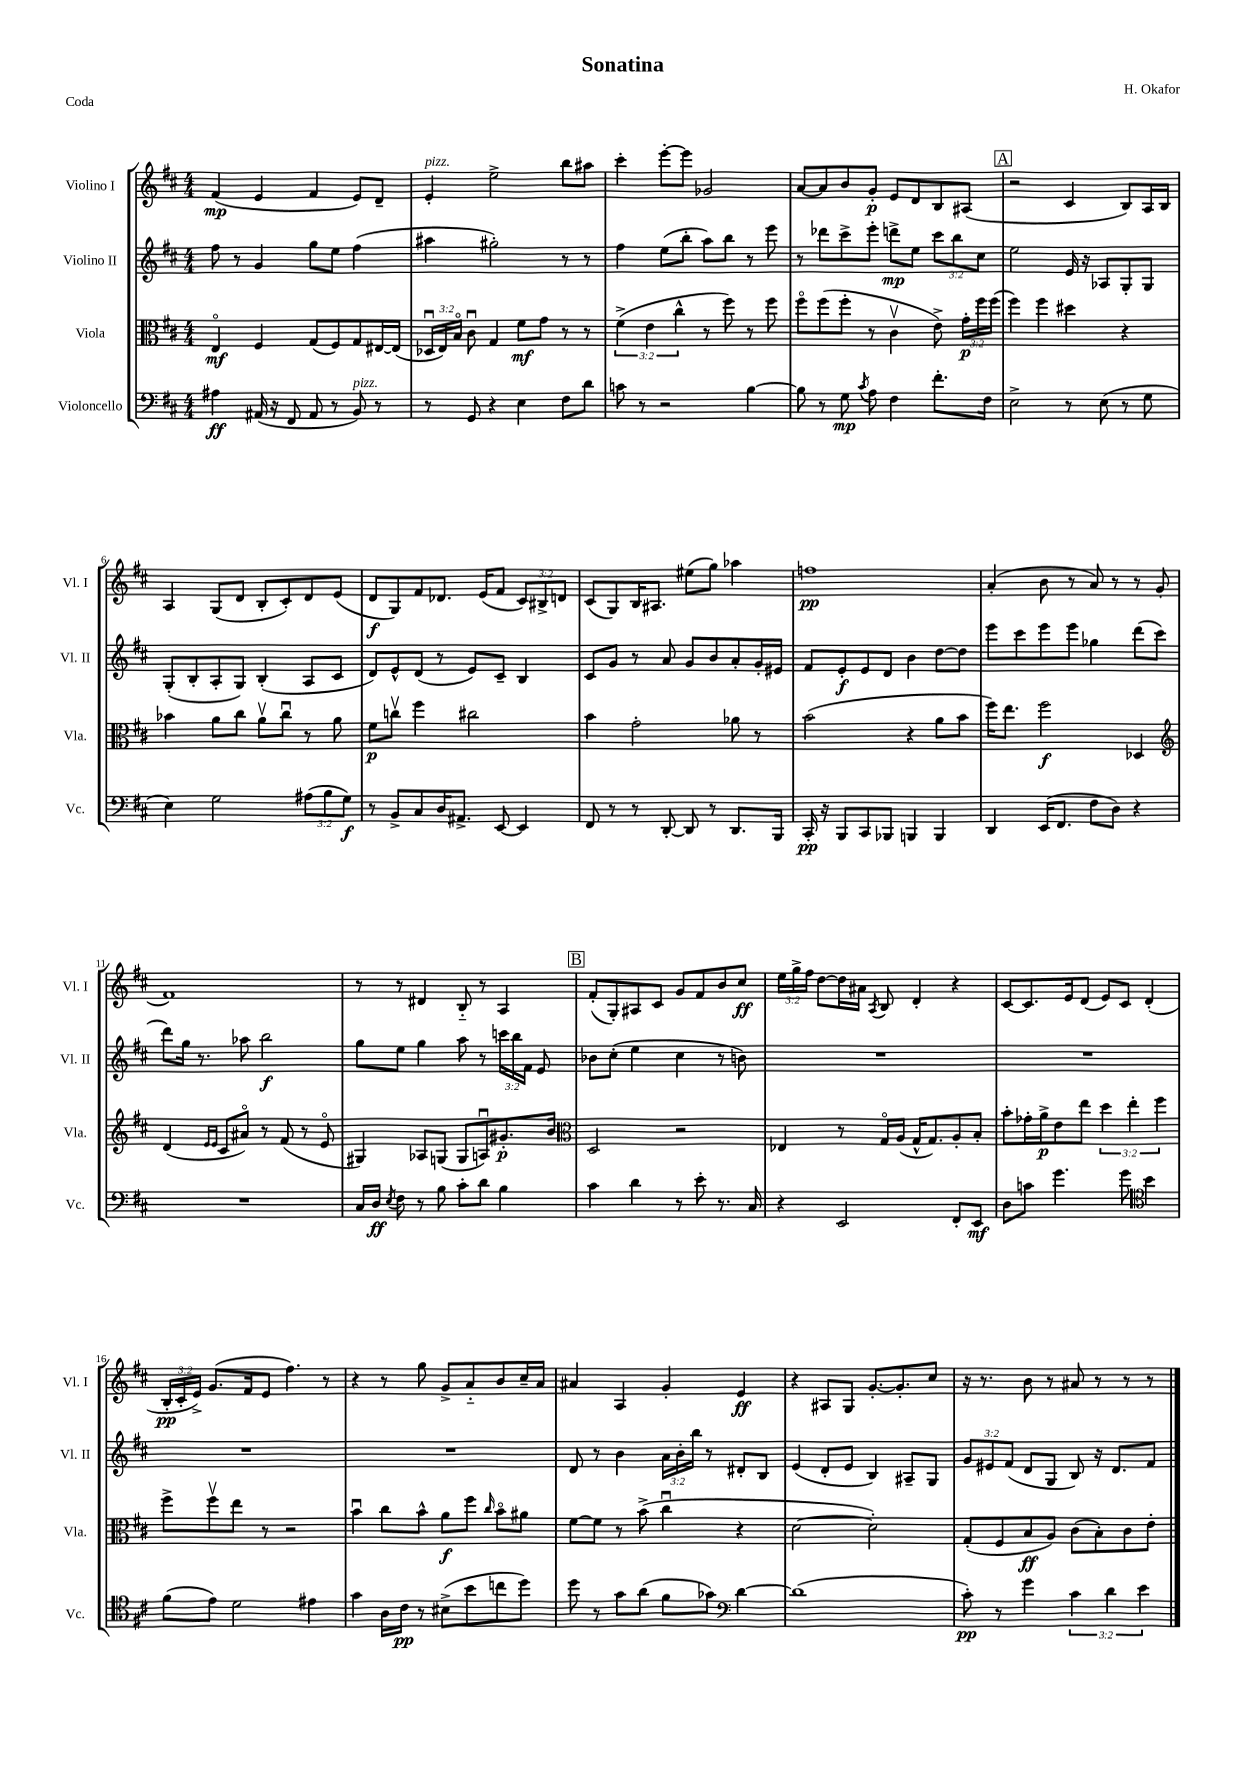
\header { title = "Sonatina" composer = "H. Okafor" piece = "Coda" }
<<
\new StaffGroup <<
\new Staff = "s0" \with { instrumentName = "Violino I" shortInstrumentName = "Vl. I" } {
    \clef treble \key d \major \numericTimeSignature \time 4/4 \override Staff.TupletNumber.text = #tuplet-number::calc-fraction-text
    \autoBeamOff fis'4\mp( e'4 fis'4 e'8[) d'8]-- |
    e'4-.^\markup { \italic "pizz." } e''2-> b''8[ ais''8] |
    cis'''4-. e'''8[~-. e'''8] ges'2 |
    a'8[~ a'8 b'8 g'8]-.\p e'8[ d'8 b8 ais8]( |
    \mark \markup { \box "A" } r2 cis'4 b8[) a16 b16] |
    a4 g8[( d'8] b8[-. cis'8-.) d'8 e'8]( |
    d'8[\f g8) fis'8 des'8.] e'16[( fis'8] \tuplet 3/2 { cis'8[) bis8-> d'8] } |
    cis'8[( g8) b16 ais8.] eis''8[( g''8]) aes''4 |
    f''1\pp |
    a'4-.( b'8 r8 a'8) r8 r8 g'8( |
    fis'1) |
    r8 r8 dis'4 b8-_ r8 a4 |
    \mark \markup { \box "B" } fis'8[-.( g8-.) ais8 cis'8] g'8[ fis'8 b'8 cis''8]\ff |
    \tuplet 3/2 { e''16[ g''16-> fis''16] } d''8[~ d''16 ais'16] \acciaccatura { a8 } b8 d'4-. r4 |
    cis'8[~ cis'8. e'16 d'8]( e'8[) cis'8] d'4-.( |
    \tuplet 3/2 { b16[-.\pp cis'16-. e'16]->) } g'8.[( fis'16 e'8] fis''4.) r8 |
    r4 r8 g''8 g'8[-> a'8-_ b'8 cis''16-- a'16] |
    ais'4 a4 g'4-. e'4\ff |
    r4 ais8[ g8] g'8.[~-. g'8.-. cis''8] |
    r16 r8. b'8 r8 ais'8 r8 r8 r8 \bar "|." |
}
\new Staff = "s1" \with { instrumentName = "Violino II" shortInstrumentName = "Vl. II" } {
    \clef treble \key d \major \numericTimeSignature \time 4/4 \override Staff.TupletNumber.text = #tuplet-number::calc-fraction-text
    \autoBeamOff fis''8 r8 g'4 g''8[ e''8] fis''4( |
    ais''4 gis''2-.) r8 r8 |
    fis''4 e''8[( b''8]-. a''8[) b''8] r8 e'''8 |
    r8 des'''8[ cis'''8-> e'''8]-. d'''8[->\mp e''8] \tuplet 3/2 { cis'''8[ b''8 cis''8] } |
    \mark \markup { \box "A" } e''2 e'16 r16 aes8[ g8-. g8] |
    g8[-.( b8-. a8-. g8]) b4-.( a8[ cis'8] |
    d'8[) e'8-^ d'8]( r8 e'8[) cis'8]-- b4 |
    cis'8[ g'8] r8 a'8 g'8[ b'8 a'8-. g'16-. eis'16] |
    fis'8[ e'8-.\f e'8 d'8] b'4 d''8[~ d''8] |
    e'''8[ cis'''8 e'''8 e'''8] ges''4 d'''8[( cis'''8] |
    d'''8[) g''16] r8. aes''8 b''2\f |
    g''8[ e''8] g''4 a''8 r8 \tuplet 3/2 { c'''16[ b''16 fis'16] } e'8 |
    \mark \markup { \box "B" } bes'8[ cis''8]-.( e''4 cis''4 r8 b'8) |
    R1 |
    R1 |
    R1 |
    R1 |
    d'8 r8 b'4 \tuplet 3/2 { a'16[ b'16-. b''16] } r8 dis'8[-. b8] |
    e'4( d'8[-. e'8] b4) ais8[-- g8] |
    \tuplet 3/2 { g'8[ eis'8 fis'8]( } d'8[ g8] b8) r16 d'8.[ fis'8] \bar "|." |
}
\new Staff = "s2" \with { instrumentName = "Viola" shortInstrumentName = "Vla." } {
    \clef alto \key d \major \numericTimeSignature \time 4/4 \override Staff.TupletNumber.text = #tuplet-number::calc-fraction-text
    \autoBeamOff e4\flageolet\mf fis4 g8[( fis8) g8 eis16~ eis16]( |
    \tuplet 3/2 { des16[\downbow e16) b16]\flageolet } cis'8\downbow g4 fis'8[\mf g'8] r8 r8 |
    \tuplet 3/2 { fis'4->( e'4 cis''4-^ } r8 fis''8) r8 fis''8 |
    fis''8[\flageolet fis''8( fis''8]-. r8 cis'4\upbow e'8->) \tuplet 3/2 { g'16[-.\p fis''16 fis''16]( } |
    \mark \markup { \box "A" } fis''4) fis''4 dis''4 r4 |
    bes'4 a'8[ cis''8] a'8[\upbow cis''8]\downbow r8 a'8 |
    fis'8[\p c''8]\upbow fis''4 cis''2 |
    b'4 g'2-. aes'8 r8 |
    b'2( r4 a'8[ b'8] |
    fis''16[) e''8.] fis''2\f des4 |
    \clef treble d'4( \grace { e'16[ e'16] } cis'8[ ais'8]\flageolet) r8 fis'8( r8 e'8\flageolet |
    gis4) aes8[ g8]( g8[ a8\downbow) gis'8.-.\p b'16] |
    \mark \markup { \box "B" } \clef alto d2 r2 |
    ees4 r8 g16[\flageolet a16]( g16[-^ g8.) a8-. b8]-. |
    b'8[-. ges'16-. a'16->\p e'8 e''8] \tuplet 3/2 { d''4 e''4-. fis''4 } |
    fis''8[-> fis''8\upbow e''8] r8 r2 |
    b'4\downbow cis''8[ b'8]-^ a'8[\f fis''8] \grace { cis''16 } b'8[\flageolet ais'8] |
    fis'8[~ fis'8] r8 b'8->( cis''4\downbow r4 |
    d'2~ d'2-.) |
    g8[-.( fis8 b8\ff a8]) cis'8[( b8-.) cis'8 e'8]-. \bar "|." |
}
\new Staff = "s3" \with { instrumentName = "Violoncello" shortInstrumentName = "Vc." } {
    \clef bass \key d \major \numericTimeSignature \time 4/4 \override Staff.TupletNumber.text = #tuplet-number::calc-fraction-text
    \autoBeamOff ais4\ff ais,16( r16 fis,8 ais,8 r8 b,8^\markup { \italic "pizz." }) r8 |
    r8 g,8 r4 e4 fis8[ d'8] |
    c'8 r8 r2 b4~ |
    b8 r8 g8\mp \acciaccatura { cis'8 } a8 fis4 fis'8.[-. fis16] |
    \mark \markup { \box "A" } e2-> r8 e8( r8 g8 |
    e4) g2 \tuplet 3/2 { ais8[( b8 g8]\f) } |
    r8 b,8[-> cis8 d16 ais,8.]-> e,8~ e,4 |
    fis,8 r8 r8 d,8~-. d,8 r8 d,8.[ b,,16] |
    cis,16-.\pp r16 b,,8[ cis,8 bes,,8] b,,4 b,,4 |
    d,4 e,16[( fis,8.] fis8[ d8]) r4 |
    R1 |
    cis16[ d16]\ff \acciaccatura { e8 } fis8 r8 b8 cis'8[-. d'8] b4 |
    \mark \markup { \box "B" } cis'4 d'4 r8 e'8-. r8. cis16 |
    r4 e,2 fis,8[-. e,8]\mf |
    d8[ c'8] g'4. g'8 \clef tenor b'4 |
    fis'8[( e'8]) d'2 eis'4 |
    g'4 a16[ cis'16]\pp r8 bis8[->( b'8 c''8 d''8]) |
    d''8 r8 g'8[ a'8]( fis'8[ ges'8]) \clef bass d'4~ |
    d'1( |
    cis'8-.\pp) r8 g'4 \tuplet 3/2 { cis'4 d'4 e'4 } \bar "|." |
}
>>
>>
